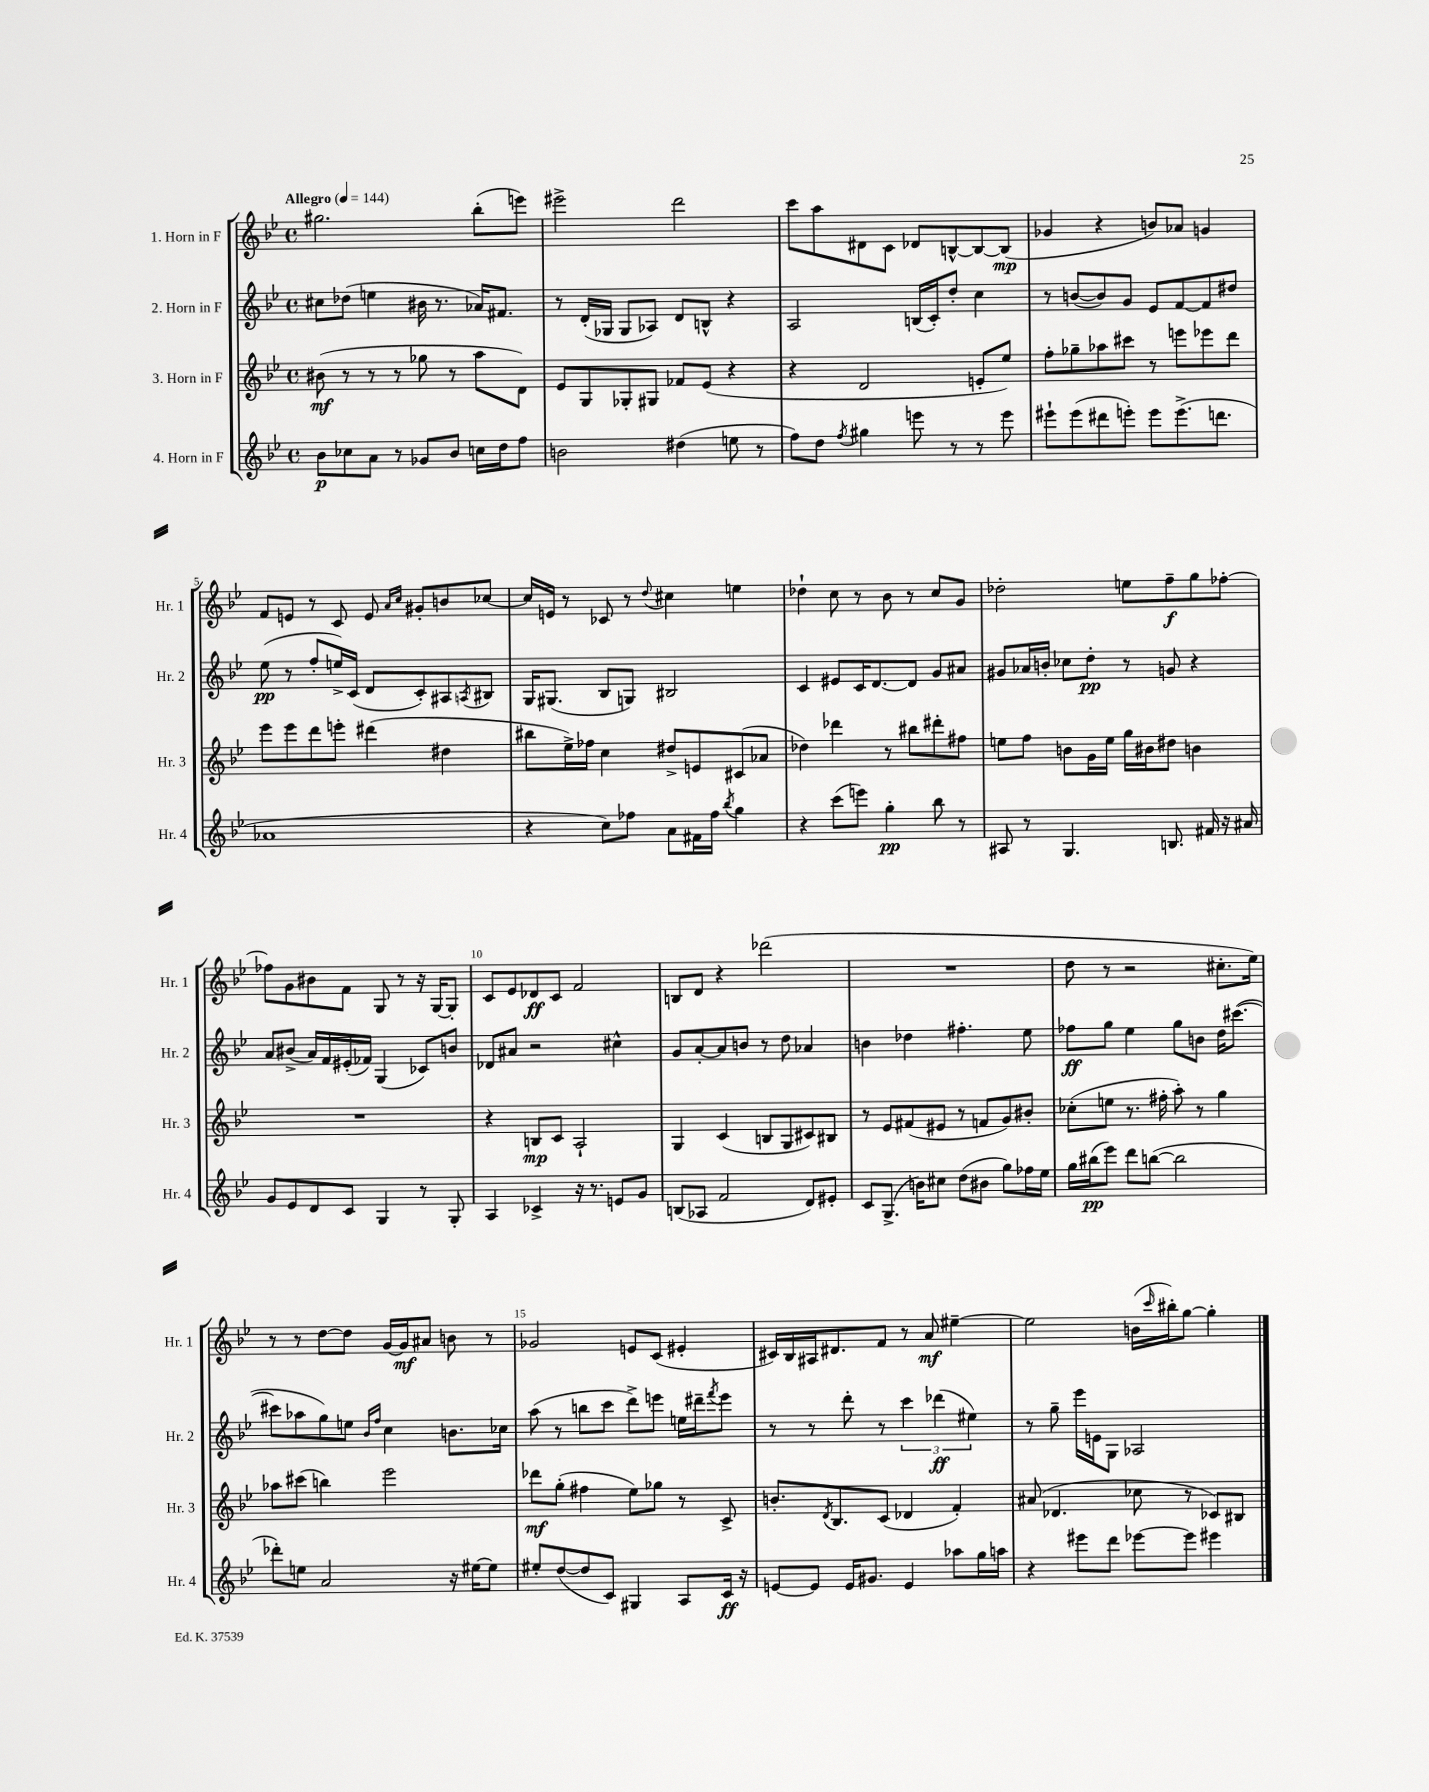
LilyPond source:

<<
\new StaffGroup <<
\new Staff = "s0" \with { instrumentName = "1. Horn in F" shortInstrumentName = "Hr. 1" } {
    \clef treble \key bes \major \defaultTimeSignature \time 4/4 \tempo "Allegro" 4 = 144
    gis''2. bes''8-.( e'''8) |
    eis'''2-> d'''2 |
    c'''8 a''8 dis'8 c'8 des'8 b8~-^ b8~ b8\mp( |
    ges'4 r4 b'8) aes'8 g'4 |
    f'8 e'8 r8 c'8 e'8 \grace { a'16 c''16 } gis'8-. b'8 ces''8~ |
    ces''16 e'16 r8 ces'8 r8 \appoggiatura { d''8 } cis''4 e''4 |
    des''4-! c''8 r8 bes'8 r8 c''8 g'8 |
    des''2-. e''8 f''8--\f g''8 fes''8~-. |
    fes''8 g'8 bis'8 f'8 g8 r8 r16 g16~ g8-. |
    c'8 ees'8 des'8\ff c'8 f'2 |
    b8 d'8 r4 des'''2( |
    R1 |
    d''8 r8 r2 cis''8.-. ees''16) |
    r8 r8 d''8~ d''8 g'16~ g'16\mf ais'8 b'8 r8 |
    ges'2 e'8 c'8( eis'4-. |
    cis'16) bes16 ais16 dis'8. f'8 r8 a'8\mf eis''4~-- |
    eis''2 b'16( \grace { c'''16 } bis''16-.) g''8~ g''4-. \bar "|." |
}
\new Staff = "s1" \with { instrumentName = "2. Horn in F" shortInstrumentName = "Hr. 2" } {
    \clef treble \key bes \major \defaultTimeSignature \time 4/4
    cis''8 des''8( e''4 bis'16 r8. aes'16) fis'8. |
    r8 d'16-.( ges16 ges8 aes8) d'8 b8-^ r4 |
    a2 b16( c'16-.) d''8-. c''4 |
    r8 b'8~( b'8) g'8 ees'8 f'8~ f'8 dis''8 |
    ees''8\pp( r8 f''8-. e''16->) c'16( d'8 c'8-.) ais8 \acciaccatura { a8 } bis8 |
    g16 gis8.( bes8 g8) bis2 |
    c'4 eis'8 c'16 d'8.~ d'8 g'8 ais'8 |
    gis'8 aes'16 b'16-. ces''8 d''8-.\pp r8 g'8 r4 |
    a'8 bis'8->( a'16) f'16 eis'16-.( fes'16) g4( ces'8) b'8 |
    des'8 ais'8 r2 cis''4-^ |
    g'8 a'8~-. a'8 b'8 r8 d''8 aes'4 |
    b'4 des''4 fis''4.-. ees''8 |
    fes''8\ff g''8 ees''4 g''8 b'8 d''16 cis'''8.~( |
    cis'''8 aes''8 g''8) e''8 \grace { bes'16 f''16 } c''4 b'8. ces''16 |
    a''8( r8 b''8 c'''8 d'''8->) e'''8 e''16 dis'''16-- \acciaccatura { f'''8 } e'''8 |
    r8 r8 d'''8-. r8 \tuplet 3/2 { c'''4 des'''4\ff( eis''4) } |
    r8 g''8-- ees'''16 e'16 g8 aes2 \bar "|." |
}
\new Staff = "s2" \with { instrumentName = "3. Horn in F" shortInstrumentName = "Hr. 3" } {
    \clef treble \key bes \major \defaultTimeSignature \time 4/4
    bis'8\mf( r8 r8 r8 ges''8 r8 a''8 d'8) |
    ees'8 g8 ges8-. gis8 fes'8 ees'8( r4 |
    r4 d'2 e'8-. ees''8) |
    f''8-. ges''8-- aes''8 cis'''8 r8 e'''8 ees'''8 d'''8 |
    ees'''8 ees'''8 d'''8 e'''8-. dis'''4( dis''4 |
    bis''8 ees''16->) fes''16 c''4 dis''8-> e'8 cis'8( aes'8 |
    des''4) des'''4 r8 bis''8 dis'''8-. fis''8 |
    e''8 f''8 b'8 g'16 e''16 g''16 bis'16 dis''8 b'4 |
    R1 |
    r4 b8\mp c'8 a2-! |
    g4 c'4( b8 g8 cis'8) bis8 |
    r8 ees'8 fis'8( eis'8 r8 f'8 g'8) bis'8-. |
    ces''8-.( e''8 r8. fis''16-. a''8-.) r8 g''4 |
    aes''8 cis'''8( b''4) ees'''2 |
    des'''8\mf g''8-.( fis''4 ees''8) ges''8 r8 c'8-> |
    b'8.-. \acciaccatura { d'8 } bes8. c'8( des'4 f'4-.) |
    ais'8( des'4. ces''8 r8 ces'8) bis8 \bar "|." |
}
\new Staff = "s3" \with { instrumentName = "4. Horn in F" shortInstrumentName = "Hr. 4" } {
    \clef treble \key bes \major \defaultTimeSignature \time 4/4
    bes'8\p ces''8 a'8 r8 ges'8 bes'8 c''16 d''16 f''8 |
    b'2 dis''4( e''8 r8 |
    f''8) d''8 \acciaccatura { f''8 } gis''4 e'''8 r8 r8 e'''8 |
    eis'''8-! eis'''8( dis'''8 e'''8-.) e'''8 e'''8.->( d'''8. |
    aes'1 |
    r4 c''8) fes''8 a'8 fis'16 fes''16 \acciaccatura { bes''8 } g''4 |
    r4 c'''8( e'''8) g''4-.\pp bes''8 r8 |
    ais8 r8 g4. b8. fis'16 r16 ais'16 |
    g'8 ees'8 d'8 c'8 g4 r8 g8-. |
    a4 ces'4-> r16 r8. e'8 g'8 |
    b8( aes8 f'2 d'8) eis'8-. |
    c'8 g8.->( b'16) cis''8 d''8( bis'8 g''8) fes''16 ees''16 |
    g''16 bis''16\pp( ees'''8) d'''8 b''8~( b''2 |
    des'''8-.) e''8 a'2 r16 eis''16~ eis''8 |
    eis''8-. d''8~( d''8 c'8) gis4 a8 c'16\ff r16 |
    e'8~ e'8 e'16 gis'8. e'4 aes''8 g''16 a''16 |
    r4 eis'''8 d'''8 ees'''8~ ees'''8 eis'''4 \bar "|." |
}
>>
>>
\layout { \context { \Score \override BarNumber.break-visibility = ##(#f #t #t) barNumberVisibility = #(every-nth-bar-number-visible 5) } }
